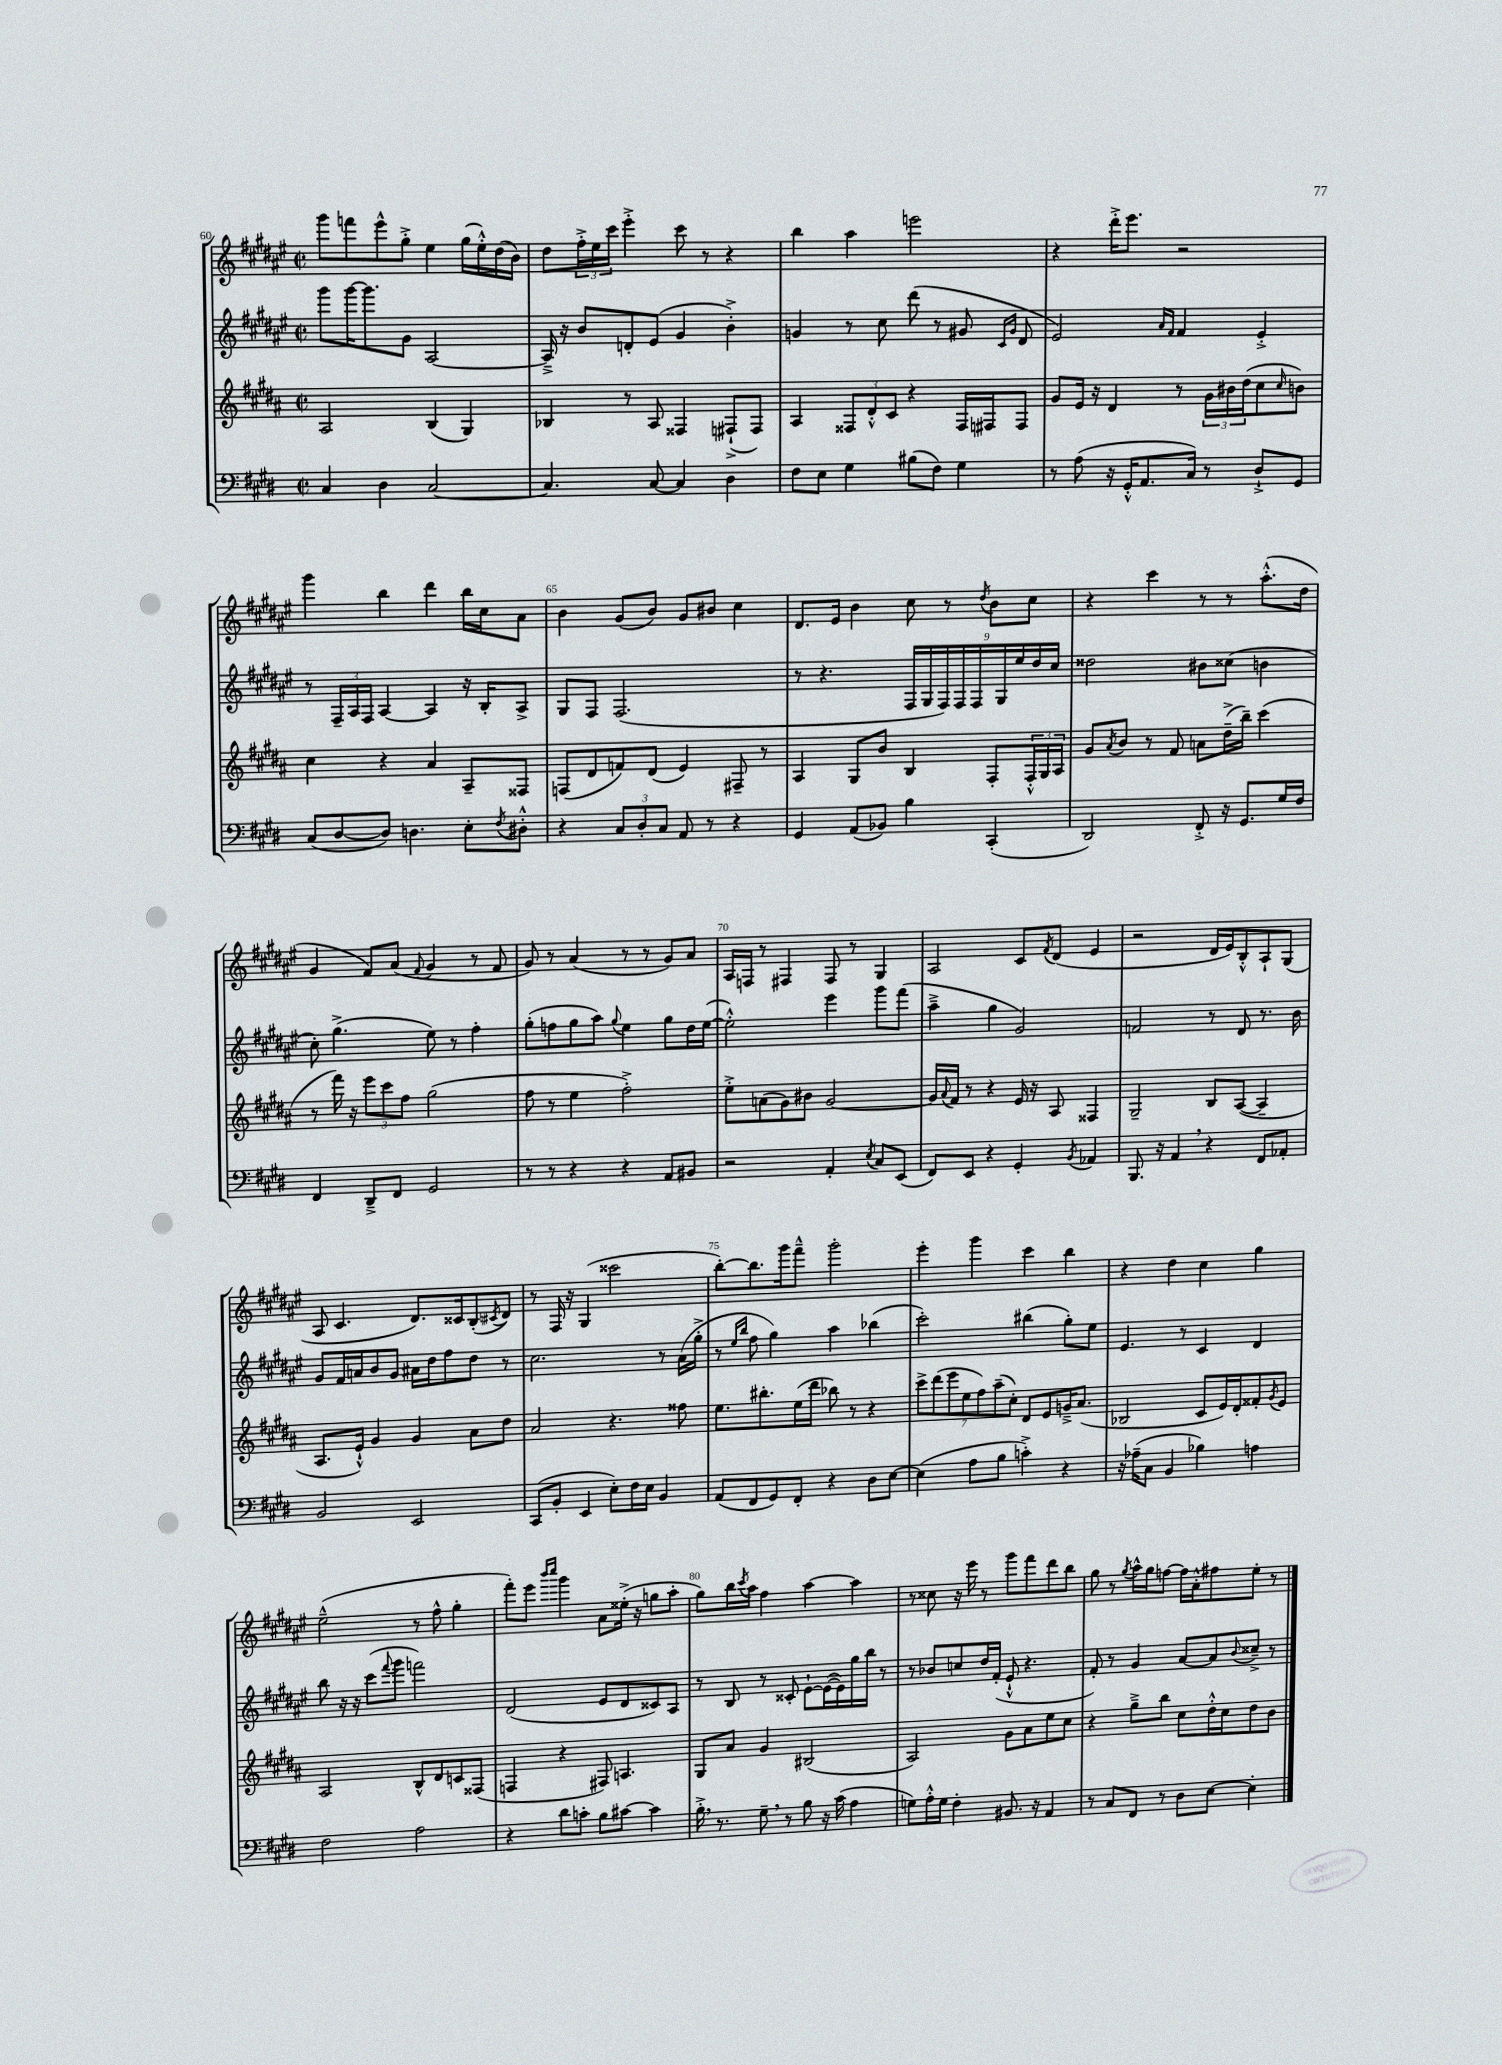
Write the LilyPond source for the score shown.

<<
\new StaffGroup <<
\new Staff = "s0" {
    \clef treble \key fis \major \defaultTimeSignature \time 2/2
    gis'''8 f'''8 eis'''8-^ gis''8-.-> eis''4 gis''16( eis''16-.-^) dis''16( b'16) |
    dis''8 \tuplet 3/2 { fis''16-.-> eis''16 cis'''16 } eis'''4-.-> cis'''8 r8 r4 |
    b''4 ais''4 e'''2 |
    r4 dis'''16-.-> eis'''8. r2 |
    gis'''4 b''4 dis'''4 b''16 cis''16 ais'8 |
    b'4 gis'8( b'8) gis'8 bis'8 cis''4 |
    dis'8. eis'16 b'4 cis''8 r8 \acciaccatura { dis''8 } b'8 cis''8 |
    r4 cis'''4 r8 r8 ais''8.-.-^( dis''16 |
    gis'4 fis'8) ais'8( \appoggiatura { fis'8 } gis'4 r8 fis'8 |
    gis'8) r8 ais'4( r8 r8 gis'8) ais'8 |
    ais16 f16 r8 fis4 fis8 r8 gis4 |
    ais2 cis'8 \acciaccatura { fis'8 } dis'8( eis'4 |
    r2 dis'16 eis'16) b8-.-^ ais8-! gis8( |
    ais8 cis'4. dis'8.) cisis'16 b8-.( \acciaccatura { cis'8 } dis'8) |
    r8 fis16 r16 gis4( cisis'''2 |
    b''8~-.) b''8. gis'''16 fis'''8---^ gis'''2-. |
    eis'''4-. gis'''4 cis'''4 b''4 |
    r4 dis''4 cis''4 gis''4 |
    eis''2---^( r8 fis''8-^ gis''4-. |
    fis'''8-.) eis'''8 \grace { b'''16 cis''''16 } gis'''4 ais'8 eisis''16-.->( r16 g''8 ais''8-. |
    gis''8) b''16 \acciaccatura { cis'''8 } ais''16 fis''4 ais''4~ ais''4 |
    r8 cisis''8 r16 eis'''16 r8 gis'''8 fis'''8 dis'''8 b''8 |
    gis''8 r8 \acciaccatura { gis''8 } ais''16-^ gis''16 f''8~ f''16 ais'16-.-^ fis''8 eis''8-. r8 \bar "|." |
}
\new Staff = "s1" {
    \clef treble \key fis \major \defaultTimeSignature \time 2/2
    gis'''8 gis'''16~ gis'''8. gis'8 ais2~ |
    ais16---> r16 b'8 d'8-. eis'8( gis'4 b'4-.->) |
    g'4 r8 cis''8 dis'''8( r8 gis'8 \grace { cis'16 gis'16 } dis'8 |
    eis'2) \grace { ais'16 fis'16 } fis'4 eis'4-.-> |
    r8 \tuplet 3/2 { fis16-- ais16 fis16 } ais4~ ais4 r16 b16-. ais8-> |
    gis8 fis8 fis2.( |
    r8 r4. \tuplet 9/8 { fis16 gis16 fis16) fis16 fis16 gis16 eis''16 dis''16 cis''16 } |
    disis''2 bis'8 cisis''8( b'4 |
    cis''8-.) gis''4.->( eis''8) r8 fis''4-. |
    gis''8-.( f''8 gis''8 ais''8) \appoggiatura { gis''8 } eis''4 gis''8 dis''16 eis''16~( |
    eis''2-.-^) eis'''4 gis'''8 fis'''8( |
    ais''4---> gis''4 gis'2) |
    f'2 r8 dis'8 r8. b'16 |
    gis'8 fis'16 a'16 b'8 gis'8 ais'16 dis''16 fis''8 dis''8 r8 |
    cis''2. r8 ais'16( gis''16-.-> |
    r8 \grace { eis''16 b''16 } fis''8 gis''4) ais''4 bes''4( |
    cis'''2-.) bis''4( gis''8-.) eis''8 |
    eis'4. r8 cis'4 dis'4 |
    b''8 r16 r16 cis'''8( \appoggiatura { fis'''8 } gis'''8 f'''2) |
    dis'2( eis'8 dis'8 cisis'8) ais8 |
    r8 b8 r8 cisis'8-. eis'8~-! eis'16~( eis'16) gis''16 b''16 r8 |
    r8 bes'8 c''8 dis''16 fis'16-.( eis'8-!-^ r4. |
    fis'8-.) r8 gis'4 ais'8~ ais'8 \appoggiatura { b'8 } cisis''8---> r8 \bar "|." |
}
\new Staff = "s2" {
    \clef treble \key b \major \defaultTimeSignature \time 2/2
    ais2 b4( gis4) |
    bes4 r8 ais8 fisis4 fis8-!->( fis8) |
    ais4 \tuplet 3/2 { fisis8 dis'8-.-^ cis'8 } r4 fisis16 fis16 fis8 |
    gis'8 e'16 r16 dis'4 r8 \tuplet 3/2 { gis'16 bis'16 dis''16( } cis''8 \grace { cis''16 } b'8) |
    cis''4 r4 ais'4 ais8-- fisis8 |
    f8( dis'8 f'8) dis'8( e'4) fis8-- r8 |
    ais4 gis8 b'8 b4 fis8-. \tuplet 3/2 { fis16-.-^ gis16 ais16 } |
    gis'8 \acciaccatura { ais'8 } b'8 r8 fis'8 a'8 dis''16--->( b''16--) cis'''4( |
    r8 fis'''16) r16 \tuplet 3/2 { e'''8 cis'''8 fis''8 } gis''2( |
    fis''8 r8 e''4 fis''2-.->) |
    e''8-.-> a'8( gis'8) bis'8 gis'2~ |
    gis'16 \appoggiatura { ais'8 } fis'16 r8 r4 e'16 r16 ais8 fisis4 |
    gis2-- b8 ais8~( ais4-- |
    ais8. e'16-!-^) gis'4 gis'4 ais'8 dis''8 |
    ais'2 r4. fisis''8 |
    e''8. bis''8.-. e''16( dis'''16 bes''8) r8 r4 |
    \tuplet 7/4 { cis'''8-> dis'''8( e'''8 e''8 fis''8) ais''8--( cis''8-.) } dis'8 e'8 g'16---> ais'8.( |
    bes2 cis'8 e'16) dis'16-. fisis'8-. \acciaccatura { gis'8 } e'8 |
    ais2 b8-^ dis'8 c'8 fisis8( |
    f4 r4 fis8) a4. |
    gis8 ais'8 gis'4 bis2( |
    ais2) gis'8 ais'8 e''8 cis''8 |
    r4 gis''8---> b''8 cis''8 dis''16-.-^ cis''16 dis''8 b'8 \bar "|." |
}
\new Staff = "s3" {
    \clef bass \key e \major \defaultTimeSignature \time 2/2
    cis4 dis4 cis2~ |
    cis4. cis8~ cis4 dis4 |
    fis8 e8 gis4 bis8( fis8) gis4 |
    r8 a8( r16 gis,16-.-^ a,8. cis16) r8 dis8-!-> gis,8 |
    cis8( dis8~ dis8) d4. e8-. \acciaccatura { fis8 } dis8-.-^ |
    r4 \tuplet 3/2 { cis8 dis8-. cis8 } a,8 r8 r4 |
    gis,4 a,8( bes,8) b4 cis,4-.( |
    dis,2) fis,8-.-> r16 gis,8. gis16 fis16 |
    fis,4 dis,8---> fis,8 gis,2 |
    r8 r8 r4 r4 a,8 bis,8 |
    r2 a,4-. \acciaccatura { e8 } cis8 e,8( |
    fis,8) e,8 r4 gis,4-. \acciaccatura { b,8 } aes,4 |
    b,,8. r16 a,4 \breathe r4 fis,8 aes,8-. |
    b,2 e,2 |
    cis,8( b,8-. e,4 e8-.) fis16 e16 b,4 |
    a,8( fis,8 gis,8) fis,8-. r4 dis8 e8~ |
    e4( a8 b8 c'4-.->) r4 |
    r16 aes16--( cis8 b,4 bes4) a4 |
    fis2 a2 |
    r4 dis'8 c'8-. b8 cis'8~ cis'4 |
    b16-.-> \breathe r8. gis8-- \breathe r8 b8 r16 cis'16( a4 |
    g8) a16-.-^ g16 fis4-. bis,8. r16 a,4 |
    r8 cis8 fis,8 r8 dis8 e8~ e4-. \bar "|." |
}
>>
>>
\layout { \context { \Score currentBarNumber = #60 \override BarNumber.break-visibility = ##(#f #t #t) barNumberVisibility = #(every-nth-bar-number-visible 5) } }
